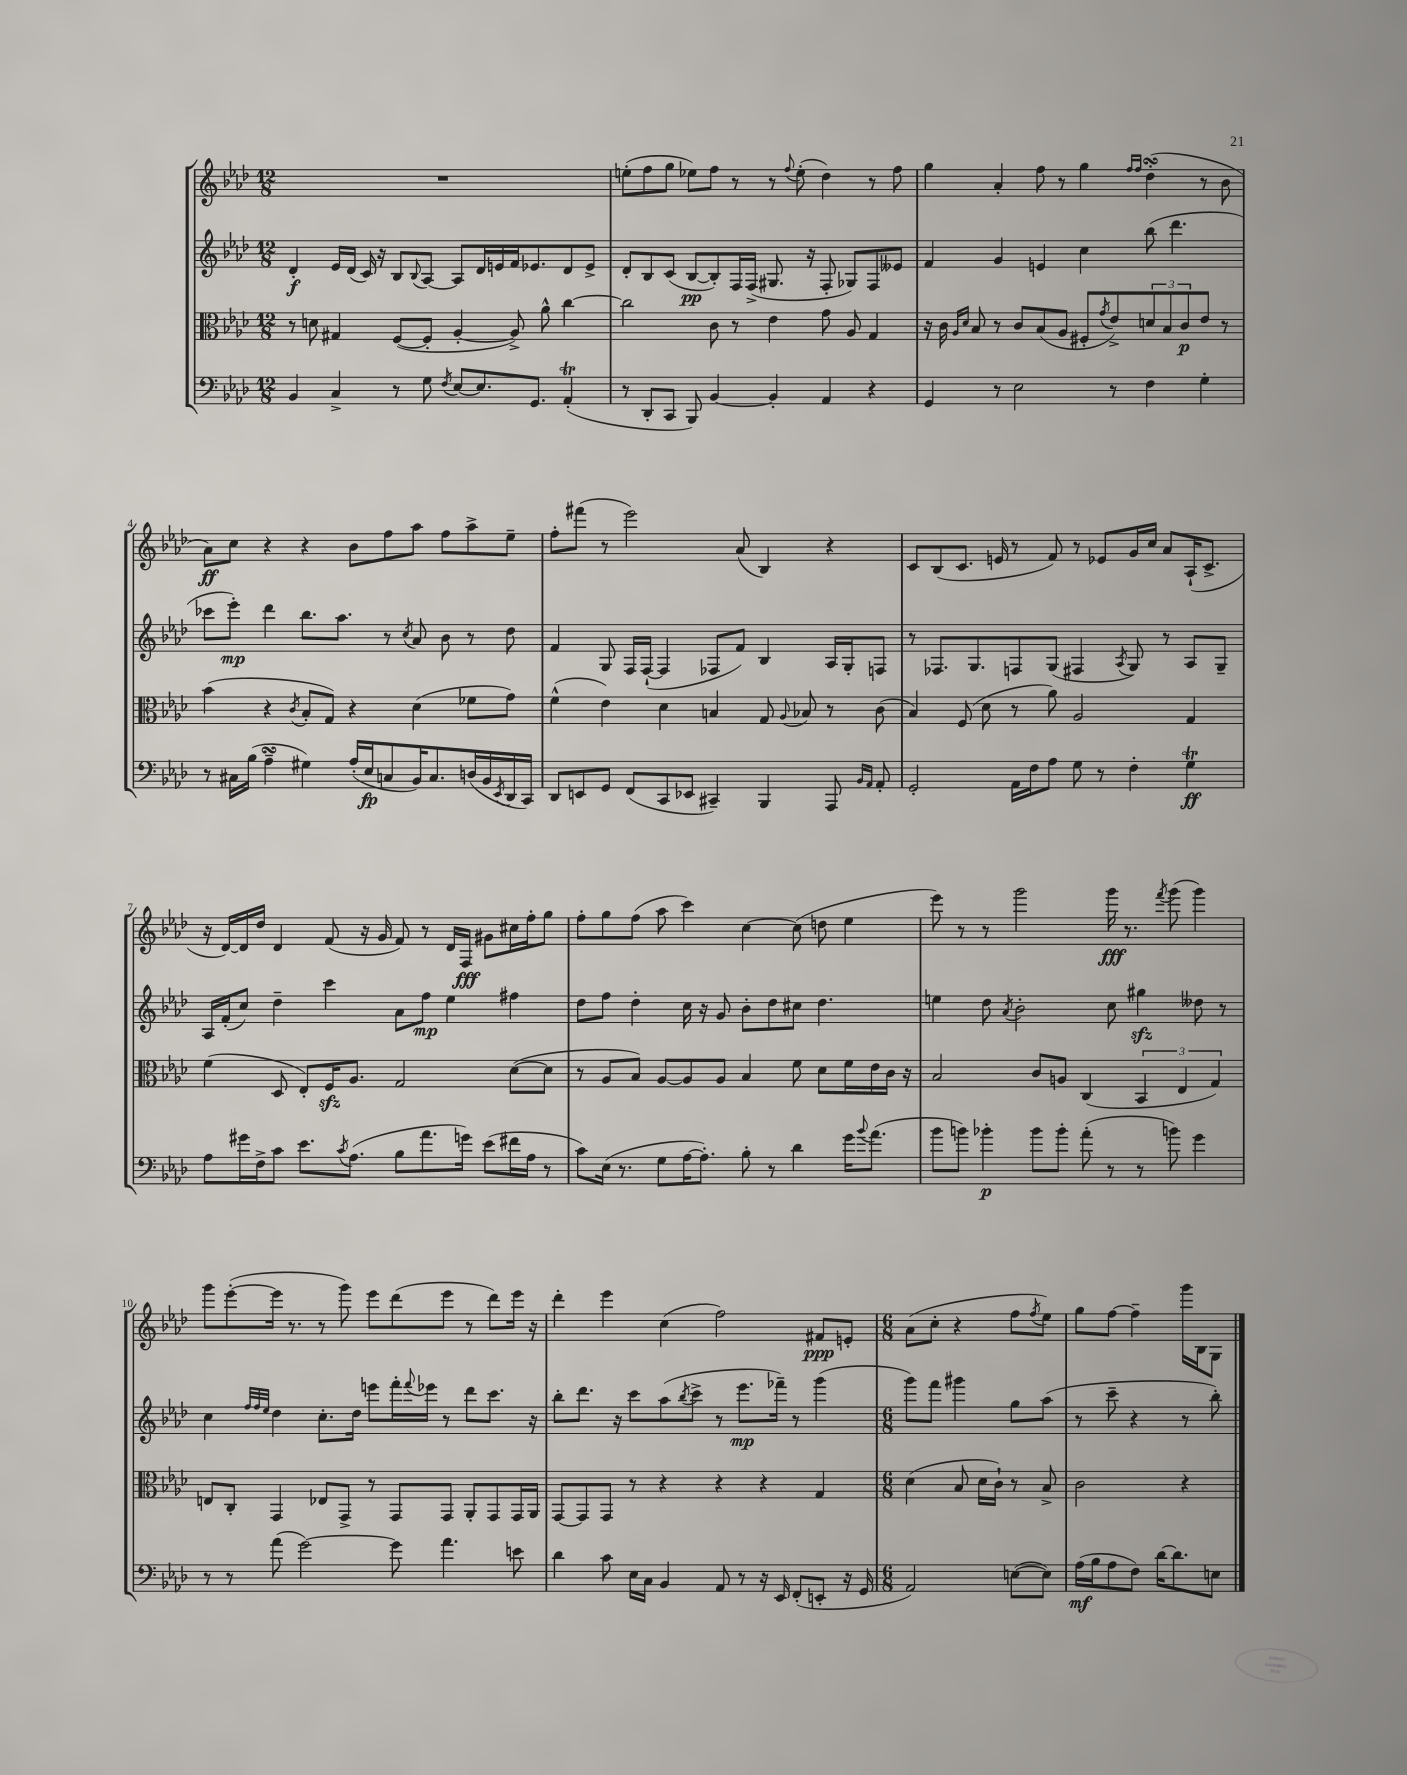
<<
\new StaffGroup <<
\new Staff = "s0" {
    \clef treble \key aes \major \numericTimeSignature \time 12/8
    R1. |
    e''8-.( f''8 g''8 ees''8) f''8 r8 r8 \appoggiatura { f''8 } ees''8-.( des''4) r8 f''8 |
    g''4 aes'4-. f''8 r8 g''4 \grace { f''16 f''16 } des''4-.\turn( r8 bes'8 |
    aes'8\ff) c''8 r4 r4 bes'8 f''8 aes''8 f''8 aes''8-> ees''8-- |
    f''8-. fis'''8( r8 ees'''2) aes'8( bes4) r4 |
    c'8 bes8( c'8. e'16 r8 f'8) r8 ees'8 g'16 c''16 aes'8 aes16-!( c'8.-> |
    r16 des'16~) des'16 des''16 des'4 f'8( r16 g'16 f'8) r8 des'16 f16\fff gis'8 cis''16 f''16-. g''8 |
    f''8-. g''8 f''8( aes''8 c'''4) c''4~ c''8( d''8 ees''4 |
    ees'''8) r8 r8 g'''2 g'''16\fff r8. \acciaccatura { f'''8 } g'''8( g'''4) |
    g'''8 ees'''8~-.( ees'''16 r8. r8 g'''8) ees'''8 des'''8( ees'''8 r8 des'''8) ees'''16 r16 |
    des'''4-. ees'''4 c''4( f''2) fis'8\ppp e'8-. |
    \numericTimeSignature \time 6/8 aes'8( c''8-. r4 f''8 \acciaccatura { f''8 } ees''8) |
    g''8 f''8~ f''4-- g'''16 bes16 g8 \bar "|." |
}
\new Staff = "s1" {
    \clef treble \key aes \major \numericTimeSignature \time 12/8
    des'4-.\f ees'16 des'16( c'16) r16 bes8 \appoggiatura { bes8 } aes8~ aes8 des'16 e'16 f'16 ees'8. des'8 ees'8-> |
    des'8-. bes8 c'8( bes8~\pp bes8-.) f16 f16->( gis8. r16 f8-. ges8) f8 eeses'8 |
    f'4 g'4 e'4 c''4 bes''8( des'''4. |
    ces'''8 ees'''8-.\mp) des'''4 bes''8. aes''8. r8 \acciaccatura { c''8 } aes'8 bes'8 r8 des''8 |
    f'4 g8 f16 f16~-!( f4 fes8 f'8) bes4 aes16 g16-. f8 |
    r8 fes8. g8. f8 g8( fis4 \acciaccatura { aes8 } g8) r8 aes8 g8-- |
    aes16 f'16-.( c''8) des''4-- c'''4 aes'8 f''8\mp ees''4 fis''4 |
    des''8 f''8 des''4-. c''16 r16 g'8 bes'8-. des''8 cis''8 des''4. |
    e''4 des''8 \acciaccatura { aes'8 } bes'2-. c''8 gis''4\sfz deses''8 r8 |
    c''4 \grace { f''32 f''32 ees''32 } des''4 c''8.-. des''16 e'''8 f'''16-. \appoggiatura { f'''8 } ees'''16 r8 des'''8 c'''8. r16 |
    bes''8-. des'''8. r16 c'''8 aes''8( \acciaccatura { bes''8 } c'''8-> r8 ees'''8.\mp fes'''16--) r8 g'''4( |
    \numericTimeSignature \time 6/8 g'''8) f'''8 gis'''4 g''8 aes''8( |
    r8 c'''8-- r4 r8 bes''8-.) \bar "|." |
}
\new Staff = "s2" {
    \clef alto \key aes \major \numericTimeSignature \time 12/8
    r8 d'8 gis4 f8~( f8-. aes4~-. aes8->) aes'8-^ c''4~ |
    c''2 c'8 r8 ees'4 g'8 aes8 g4 |
    r16 c'16 \grace { aes16 des'16 } bes8 r8 c'8 bes8( aes8 fis8-. \acciaccatura { g'8 } ees'8->) \tuplet 3/2 { d'8 bes8 c'8\p } ees'8 r8 |
    bes'4( r4 \acciaccatura { c'8 } bes8-. g8) r4 des'4( fes'8 g'8) |
    f'4-^( ees'4) des'4 b4 g8 \appoggiatura { aes8 } bes8 r8 c'8( |
    bes4) f8( des'8 r8 aes'8) aes2 g4 |
    f'4( des8 ees8-.) f16\sfz aes8. g2 des'8~( des'8 |
    r8 aes8 bes8) aes8~ aes8 aes8 bes4 f'8 des'8 f'16 ees'16 c'16 r16 |
    bes2 c'8 a8 c4( \tuplet 3/2 { bes,4 ees4 g4) } |
    e8 c8-. g,4 ees8 g,8-> r8 g,8 g,8 aes,8-. g,8 g,16 aes,16 |
    g,8~ g,8 g,8 r8 r4 r4 r4 g4 |
    \numericTimeSignature \time 6/8 des'4( bes8 des'16 c'16-!) r8 bes8-> |
    c'2 r4 \bar "|." |
}
\new Staff = "s3" {
    \clef bass \key aes \major \numericTimeSignature \time 12/8
    bes,4 c4-> r8 g8 \acciaccatura { f8 } ees8~ ees8. g,8. aes,4-.\trill( |
    r8 des,8-. c,8 bes,,8) bes,4~ bes,4-. aes,4 r4 |
    g,4 r8 ees2 r8 f4 g4-. |
    r8 cis16 bes16( aes4--\turn gis4) aes16-.( ees16\fp c8 bes,16) c8. d16( bes,16 \acciaccatura { ees,8 } des,16 c,16) |
    des,8 e,8 g,8 f,8( c,8 ees,8 cis,4--) bes,,4 aes,,8 \grace { bes,16 aes,16 } aes,8-. |
    g,2-. aes,16 f16 aes8 g8 r8 f4-. g4\trill\ff |
    aes8 gis'16 f16-> c'8 ees'8. \acciaccatura { c'8 } aes8.( bes8 aes'8. g'16) ees'8( fis'16 aes16 r8 |
    c'8) ees16( r8. g8 aes16~ aes8.-.) bes8-. r8 des'4 g'16 \appoggiatura { bes'8 } aes'8.( |
    bes'8 b'8) bes'4-.\p bes'8 bes'8-. aes'8-.( r8 r8 b'8) g'4 |
    r8 r8 aes'8( g'2~) g'8 aes'4. e'8 |
    des'4 c'8 ees16 c16 bes,4 aes,8 r8 r16 ees,16 f,8-.( e,8-. r16 g,16 |
    \numericTimeSignature \time 6/8 aes,2) e8~( e8) |
    aes16\mf( bes16 aes8 f8) des'16~ des'8. e8 \bar "|." |
}
>>
>>
